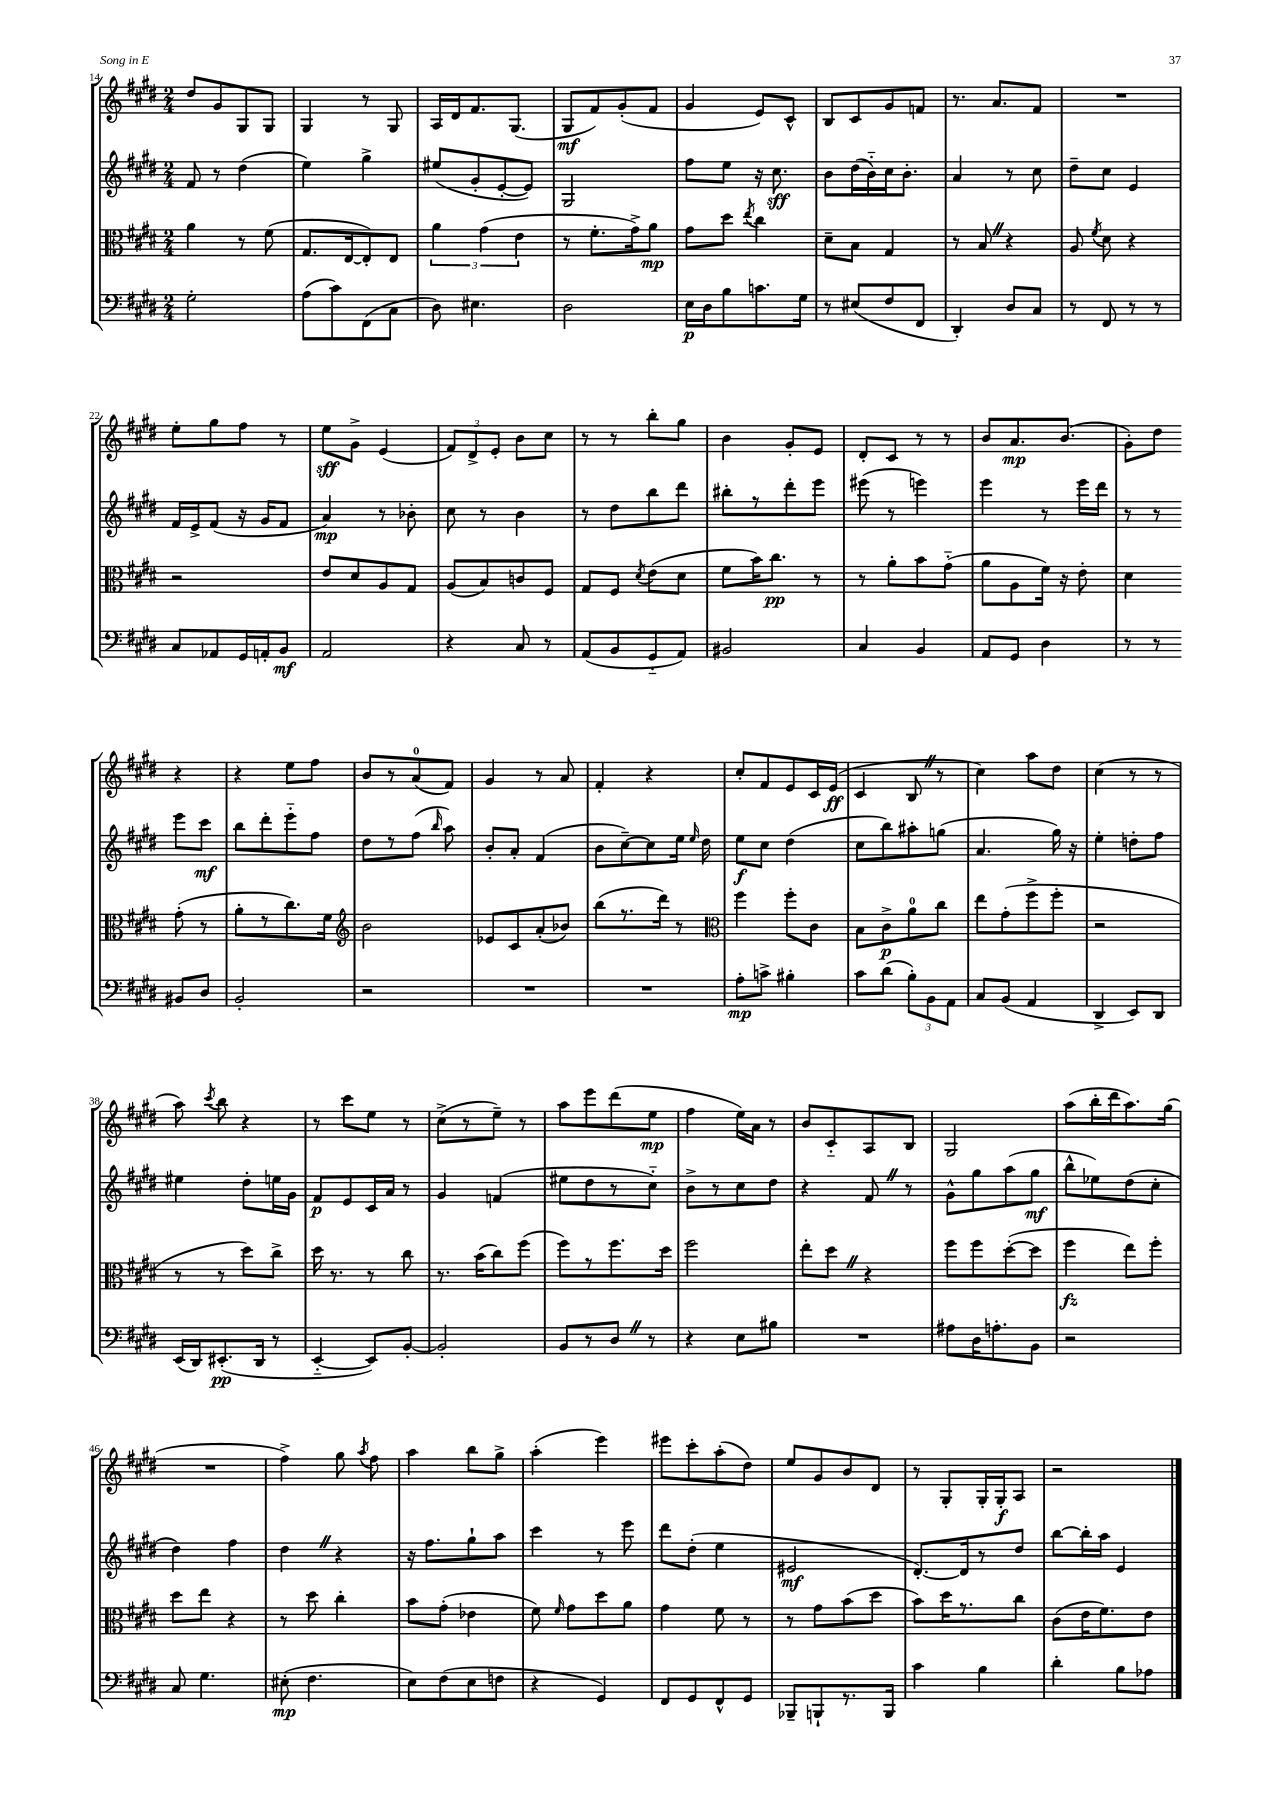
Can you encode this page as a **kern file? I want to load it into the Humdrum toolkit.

**kern	**kern	**kern	**kern
*staff4	*staff3	*staff2	*staff1
*clefF4	*clefC3	*clefG2	*clefG2
*k[f#c#g#d#]	*k[f#c#g#d#]	*k[f#c#g#d#]	*k[f#c#g#d#]
*M2/4	*M2/4	*M2/4	*M2/4
2G#'	4a	8f#	8dd#
.	.	8r	8g#
.	8r	(4dd#	8G#
.	(8f#	.	8G#
=	=	=	=
(8A	8.G#	4ee)	4G#
8c#)	.	.	.
.	[16E	.	.
(8FF#	8E'])	4gg#^	8r
8C#	8E	.	8G#
=	=	=	=
8D#)	6a	(8ee#	16A
.	.	.	16d#
4.E#	.	8g#'	8.f#
.	(6g#	.	.
.	.	[8e'	.
.	.	.	(8.G#
.	6e	.	.
.	.	8e])	.
=	=	=	=
2D#	8r	2G#	8G#
.	8.f#'	.	8f#)
.	.	.	(8g#'
.	16g#^)	.	.
.	8a	.	8f#
=	=	=	=
16E	8g#	8ff#	4g#
16D#	.	.	.
8B	8dd#	8ee	.
.	8qee	.	.
8.c	4cc#	16r	8e)
.	.	8.cc#	.
.	.	.	8c#^^
16G#	.	.	.
=	=	=	=
8r	8d#~	8b	8B
(8E#	8B	(16dd#	8c#
.	.	16b'~)	.
8F#	4G#	16cc#	8g#
.	.	8.b'	.
8FF#	.	.	8f
=	=	=	=
4DD#')	8r	4a	8.r
.	8B	.	.
.	.	.	8.a
8D#	4r	8r	.
8C#	.	8cc#	8f#
=	=	=	=
8r	8A	8dd#~	2r
.	8qf#	.	.
8FF#	8d#	8cc#	.
8r	4r	4e	.
8r	.	.	.
=	=	=	=
8C#	2r	16f#	8ee'
.	.	16e^	.
8AA-	.	(8f#	8gg#
16GG#	.	16r	8ff#
16AA'	.	16g#	.
8BB	.	8f#	8r
=	=	=	=
2AA	8e	4a)	8ee
.	8d#	.	8g#^
.	8A	8r	(4e
.	8G#	8b-'	.
=	=	=	=
4r	(8A	8cc#	12f#)
.	.	.	12d#^
.	8B)	8r	.
.	.	.	12e'
8C#	8c	4b	8b
8r	8F#	.	8cc#
=	=	=	=
(8AA	8G#	8r	8r
8BB	8F#	8dd#	8r
.	8qd#	.	.
8GG#'~	(8e	8bb	8bb'
8AA)	8d#	8ddd#	8gg#
=	=	=	=
2BB#	8f#	8bb#'	4b
.	16b)	8r	.
.	8.cc#	.	.
.	.	8ddd#'	8g#'
.	8r	8eee	8e
=	=	=	=
4C#	8r	(8eee#	8d#'
.	8a'	8r	8c#
4BB	8b	4eee)	8r
.	(8g#'~	.	8r
=	=	=	=
8AA	8a	4eee	8b
8GG#	8A	.	8.a
4D#	16f#)	8r	.
.	16r	.	(8.b
.	8e'	16eee	.
.	.	16ddd#	.
=	=	=	=
8r	4d#	8r	8g#')
8r	.	8r	8dd#
8BB#	(8g#'	8eee	4r
8D#	8r	8ccc#	.
=	=	=	=
2BB'	8a'	8bb	4r
.	8r	8ddd#'	.
.	8.cc#)	8eee'~	8ee
.	.	8ff#	8ff#
.	16f#	.	.
=	=	=	=
*	*clefG2	*	*
2r	2b	8dd#	8b
.	.	8r	8r
.	.	(8ff#	(8a
.	.	16qqbb	.
.	.	8aa)	8f#)
=	=	=	=
2r	8e-	8b'	4g#
.	8c#	8a'	.
.	(8a'	(4f#	8r
.	8b-)	.	8a
=	=	=	=
2r	(8bb	8b	4f#'
.	8.r	[8cc#~)	.
.	.	8cc#]	4r
.	16ddd#)	.	.
.	8r	16ee	.
.	.	16qqee	.
.	.	16dd#	.
=	=	=	=
*	*clefC3	*	*
8A'	4ff#	8ee	8cc#'
8c^	.	8cc#	8f#
4B#'	8ff#'	(4dd#	8e
.	8c#	.	16c#
.	.	.	(16e
=	=	=	=
8c#	8B	8cc#	4c#
(8d#	8c#^	8bb)	.
12B')	8a	8aa#'	8B
12BB	.	.	.
.	8cc#	(8gg	8r
12AA	.	.	.
=	=	=	=
8C#	8ee	4.a	4cc#)
(8BB	(8g#'	.	.
4AA	8ff#^	.	8aa
.	8ff#'	16gg#)	8dd#
.	.	16r	.
=	=	=	=
4DD#^	2r	4ee'	(4cc#
8EE)	.	8dd'	8r
8DD#	.	8ff#	8r
=	=	=	=
(16EE	8r	4ee#	8aa)
16DD#)	.	.	.
.	.	.	8qccc#
(8.EE#'	8r	.	8bb
.	8dd#)	8dd#'	4r
16DD#	.	.	.
8r	8cc#^	16ee	.
.	.	16g#	.
=	=	=	=
[4EE'~	16dd#	8f#	8r
.	8.r	.	.
.	.	8e	8ccc#
8EE])	8r	16c#	8ee
.	.	16a	.
[8BB'	8cc#	8r	8r
=	=	=	=
2BB']	8.r	4g#	(8cc#^
.	.	.	8r
.	(16b	.	.
.	8cc#)	(4f	8ee~)
.	(8ff#	.	8r
=	=	=	=
8BB	8ff#)	8ee#	8aa
8r	8r	8dd#	8eee
8D#	8.ff#	8r	(8ddd#
8r	.	8cc#'~)	8ee
.	16dd#	.	.
=	=	=	=
4r	2ff#	8b^	4ff#
.	.	8r	.
8E	.	8cc#	16ee)
.	.	.	16a
8B#	.	8dd#	8r
=	=	=	=
2r	8ee'	4r	8b
.	8dd#	.	8c#'~
.	4r	8f#	8A
.	.	8r	8B
=	=	=	=
8A#	8ff#	8g#^^	2G#
16D#	8ff#	8gg#	.
8.A'	.	.	.
.	([8dd#'	(8aa	.
8BB	8dd#]	8gg#	.
=	=	=	=
2r	4ff#	8bb^^	(8aa
.	.	8ee-)	16bb'
.	.	.	16ddd#
.	8ee)	(8dd#	8.aa)
.	8ff#'	8cc#'	.
.	.	.	(16gg#
=	=	=	=
8C#	8dd#	4dd#)	2r
4.G#	8ee	.	.
.	4r	4ff#	.
=	=	=	=
(8E#'	8r	4dd#	4ff#^)
4.F#	8dd#	.	.
.	4cc#'	4r	8gg#
.	.	.	8qaa
.	.	.	8ff#
=	=	=	=
8E)	8b	16r	4aa
.	.	8.ff#	.
(8F#	(8g#'	.	.
8E	4e-	8gg#`	8bb
8F	.	8aa	8gg#^
=	=	=	=
4r	8f#)	4ccc#	(4aa'
.	16qqf#	.	.
.	8g#	.	.
4GG#)	8dd#	8r	4eee)
.	8a	8eee	.
=	=	=	=
8FF#	4g#	8ddd#	8eee#
8GG#	.	(8dd#'	8ccc#'
8FF#^^	8f#	4ee	(8aa'
8GG#	8r	.	8dd#)
=	=	=	=
8BBB-~	8r	2e#	8ee
8BBB`	8g#	.	8g#
8.r	(8b	.	8b
.	8dd#	.	8d#
16BBB	.	.	.
=	=	=	=
4c#	8b)	[8.d#')	8r
.	16dd#	.	8G#'
.	8.r	16d#]	.
4B	.	8r	16G#'
.	.	.	16G#'
.	8cc#	8dd#	8A
=	=	=	=
4d#'	(8c#	[8bb	2r
.	16e	16bb']	.
.	8.f#)	16aa	.
8B	.	4e	.
8A-	8e	.	.
==	==	==	==
*-	*-	*-	*-
